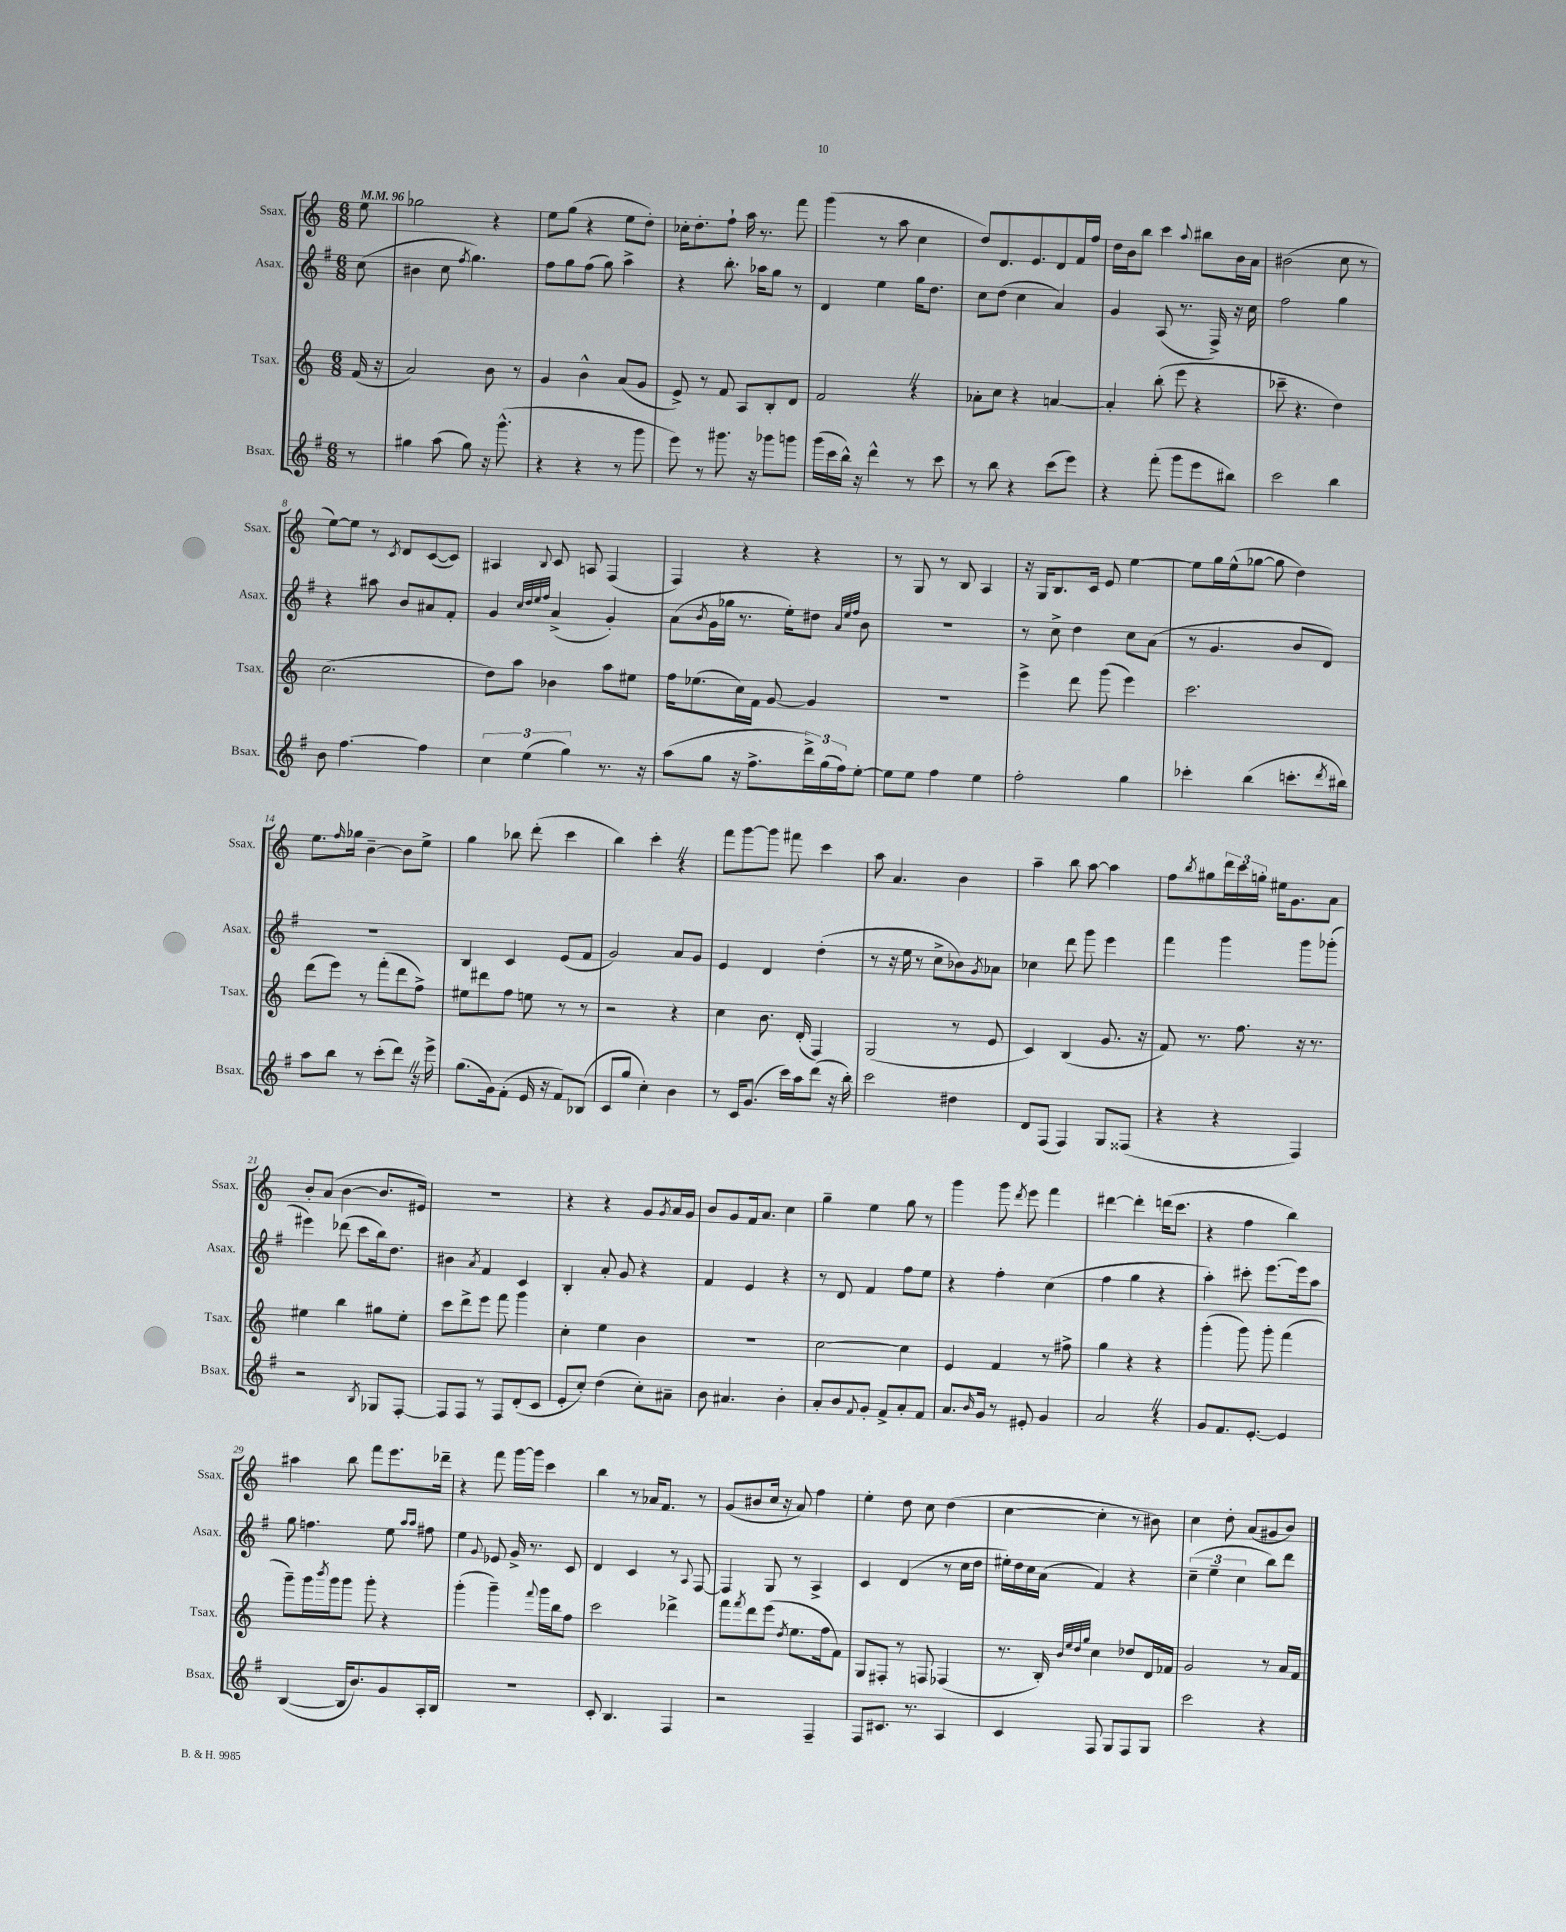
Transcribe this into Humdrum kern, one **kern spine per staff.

**kern	**kern	**kern	**kern
*staff4	*staff3	*staff2	*staff1
*clefG2	*clefG2	*clefG2	*clefG2
*k[f#]	*k[]	*k[f#]	*k[]
*M6/8	*M6/8	*M6/8	*M6/8
*MM96	*MM96	*MM96	*MM96
8r	(16f	(8cc	8ee
.	16r	.	.
=	=	=	=
4gg#	2a)	4b#	2gg-
(8aa	.	8cc	.
.	.	8qff#	.
8gg#)	.	4.gg)	.
16r	8b	.	4r
(8.ggg^^	.	.	.
.	8r	.	.
=	=	=	=
4r	4g	8ff#	8ee
.	.	8gg	(8gg
4r	4b^^	(8ff#	4r
.	.	8gg)	.
8r	(8a	4aa^	8ee
8ggg	8g	.	8dd')
=	=	=	=
8eee)	8e^)	4r	16cc-'
.	.	.	8.dd'
8r	8r	.	.
8.ggg#	8f	8.bb'	8ff`
.	8A	.	16aa
16r	.	16aa-	8.r
8ggg-	8B'	8gg	.
8ggg	8d	8r	8fff
=	=	=	=
(16ggg	2f	4d	(4ggg
16ccc	.	.	.
16bb^^)	.	.	.
16r	.	.	.
4ddd^^	.	4ee	8r
.	.	.	8aa
8r	4r	16gg	4cc
.	.	8.dd	.
8ccc	.	.	.
=	=	=	=
8r	8a-'	8cc	8dd)
8bb	8cc	(8dd	8.d
4r	4r	4cc	.
.	.	.	8.e
(8ccc	[4a	4a)	8d
8eee)	.	.	16f
.	.	.	16ff
=	=	=	=
4r	4a']	4g	16dd
.	.	.	16b
.	.	.	8bb
(8fff#'	(8bb'	(8A	4ccc
8ggg	8eee	8.r	.
.	.	.	8qqaa
8eee	4r	.	8bb#
.	.	16F#^)	.
8bb#)	.	16r	16b
.	.	16cc	16a
=	=	=	=
2ccc	8ccc-~	2ff#	(2b#
.	4.r	.	.
4bb	4dd)	4gg	8cc
.	.	.	8r
=	=	=	=
8b	(2.cc	4r	[8ee)
[4.ff#	.	.	8ee]
.	.	8aa#	8r
.	.	.	8qc
.	.	8b	8d
4ff#]	.	8a#	([8c
.	.	8f#'	8c])
=	=	=	=
6cc	8dd)	4g	4A#
.	8aa	.	.
(6ee	.	.	.
.	.	32qqcc	.
.	.	32qqdd	.
.	.	32qqee	.
.	.	32qqff#	8qqB
.	4b-	(4a^	8c
6gg)	.	.	.
.	.	.	8A
8.r	8aa	4g')	(4F
.	8ee#	.	.
16r	.	.	.
=	=	=	=
(8aa	16ff	(8a	4F)
.	(8.ee-	.	.
.	.	8qb	.
8gg	.	16g	.
.	.	16gg-	.
16r	16cc)	8.r	4r
8.ff#^	16f	.	.
.	[8g	.	.
.	.	16ee')	.
24ddd^)	4g]	8dd#	4r
(24gg	.	.	.
24ff#)	.	.	.
.	.	32qqa	.
.	.	32qqee	.
.	.	32qqff#	.
[8ee'	.	8b	.
=	=	=	=
8ee]	2.r	2.r	8r
8ee	.	.	8G
4ff#	.	.	8r
.	.	.	8B
4ee	.	.	4A
=	=	=	=
2ff#'	4eee^	8r	16r
.	.	.	16G
.	.	8cc^	8.B
.	8ddd	4dd	.
.	.	.	16c
.	(8ggg	.	8e
4gg	4eee)	8cc	[4ee
.	.	(8a	.
=	=	=	=
4ccc-'	2.ccc	8r	8ee]
.	.	4.g	16gg
.	.	.	(16ee^^
(4bb	.	.	[8gg-
.	.	.	8gg-]
8.ccc'	.	8b	4dd)
.	.	8d)	.
8qddd	.	.	.
16bb#)	.	.	.
=	=	=	=
8aa	(8ddd	2.r	8.ee
8bb	8eee)	.	.
.	.	.	16qqff
.	.	.	16gg-
8r	8r	.	[4b~
(8ccc'	(8fff'	.	.
8ddd)	8ddd	.	8b]
16r	8ff^)	.	8ee^
16eee^	.	.	.
=	=	=	=
(8.gg	8ee#	4B	4gg
.	8ddd#	.	.
16g)	.	.	.
(8f#'	8ff	4c	8bb-
16e	8ee	.	(8ddd'
16r	.	.	.
8f#)	8r	(8e	4ccc
(8B-	8r	8f#	.
=	=	=	=
8c	2r	2g)	4bb)
8gg	.	.	.
4cc')	.	.	4ccc'
4b	4r	8a	4r
.	.	8g	.
=	=	=	=
8r	4cc	4e	8fff
16c	.	.	[8ggg
(8.g	.	.	.
.	8.b	4d	8ggg]
16ccc)	.	.	8fff#
16aa	(16d'	.	.
(8ddd	4F)	(4dd'	4ccc
16r	.	.	.
16bb')	.	.	.
=	=	=	=
2ccc	(2G	8r	8aa
.	.	16r	4.a
.	.	16ee	.
.	.	8r	.
.	.	8cc^	.
4dd#	8r	8b-)	4b
.	.	8qg	.
.	8e	8a-	.
=	=	=	=
8d	4c)	4cc-	4aa~
(8F#	.	.	.
4F#)	(4B	8ddd	8bb
.	.	8ggg	[8aa
8G	8.g	4eee	4aa]
(8F##	.	.	.
.	16r	.	.
=	=	=	=
4r	8f)	4fff#	8ff
.	.	.	8qbb
.	8.r	.	8gg#
4r	.	4ggg	24ddd
.	.	.	24ccc
.	8.ff	.	.
.	.	.	24gg'
.	.	.	16ee#
.	.	.	8.g
4F#)	16r	8ggg	.
.	8.r	.	.
.	.	(8ggg-'	8a
=	=	=	=
2r	4ee#	4eee#)	8b'
.	.	.	(8a
.	4bb	(8ddd-	[4b
.	.	8ccc	.
8qB	.	.	.
8G-	8gg#	16bb)	8.b]
.	.	8.dd	.
[8F#'	8ee#'	.	.
.	.	.	16e#)
=	=	=	=
8F#]	8ccc	4b#	2.r
8F#	8ddd^	.	.
.	.	8qa	.
8r	8eee	4f#	.
8F#	8fff	.	.
(8d'	4ggg	4c	.
8c	.	.	.
=	=	=	=
8e'	4cc'	4B'	4r
8cc')	.	.	.
(4dd	4ee	8a'	4r
.	.	8g	.
8cc')	4b	4r	8g
.	.	.	8qg
8a#~	.	.	16a
.	.	.	16g
=	=	=	=
8b	2.r	4f#	8b
4.a#	.	.	8g
.	.	4e	16f
.	.	.	8.a
4b'	.	4r	4cc
=	=	=	=
8a'	[2cc	8r	4gg~
8b	.	8d	.
8qqf#	.	.	.
8g'	.	4f#	4ee
8f#^	.	.	.
8a'	4cc]	8ff#	8gg
8f#	.	8ee	8r
=	=	=	=
8.a	4e	4r	4ggg
16qqb	.	.	.
16g	.	.	.
8r	4f	4ff#'	8ggg
.	.	.	8qddd
8e#'	.	.	8eee
4g	8r	(4cc	4fff
.	8ff#^	.	.
=	=	=	=
2a	4gg	4ff#	[4ddd#
.	4r	4gg	4ddd#']
4r	4r	4r	(16ddd
.	.	.	8.ccc
=	=	=	=
8g	(4ggg'	4aa')	4r
8.f#	.	.	.
.	8ggg)	8ccc#'	4ff
[8.e'	.	.	.
.	8ggg'	[8.eee	.
4e]	(4fff	.	4bb)
.	.	16eee]	.
.	.	8aa	.
=	=	=	=
([4B	8ggg~)	8gg	4aa#
.	16ggg	4.ff	.
.	8qbbb	.	.
.	16ggg	.	.
16B]	8ggg	.	8bb
8.b)	.	.	.
.	8ggg'	.	8fff
8g	4r	8ee	8.eee
.	.	16qqaa	.
.	.	16qqaa	.
16A'	.	8ff#	.
16B	.	.	16ddd-~
=	=	=	=
2.r	(4ggg'	4ee	4r
.	.	8qqg	.
.	4ggg~)	8e-	8fff
.	.	16g^	[16ggg
.	.	8.r	16ggg]
.	8qqfff	.	.
.	16ggg	.	4ccc
.	16bb	.	.
.	8ff	8c	.
=	=	=	=
8c'	2ccc	4d	4bb
4.B	.	.	.
.	.	4c	8r
.	.	.	16a-
.	.	.	8.f
4F#	4ddd-^	8r	.
.	.	8qqA	.
.	.	[8F#	8r
=	=	=	=
2r	8fff	4F#]	(8g
.	8qfff	.	.
.	8ddd	.	8b#
.	(8eee	8G	16cc
.	.	.	16r
.	8qdd	.	.
.	8.ee	8r	8a)
4F#~	.	4A^	4ff
.	16ff	.	.
.	8f)	.	.
=	=	=	=
8F#	8G	4c	4ee'
8.c#	8F#'	.	.
.	8r	(4d	8dd
8.r	.	.	.
.	8F	.	8cc
4A	(4F-	8r	(4dd
.	.	16cc	.
.	.	16dd	.
=	=	=	=
4c	8.r	16ee#')	[4cc
.	.	16dd	.
.	.	16cc	.
.	16B')	(16a	.
.	32qqb	.	.
.	32qqee	.	.
.	32qqdd	.	.
.	32qqgg	.	.
8F#	4cc	4f#)	4cc']
8G	.	.	.
8F#	8dd-	4r	8r
8G	16d	.	8b#)
.	16f-	.	.
=	=	=	=
2ccc	2g	(6cc~	4cc
.	.	6ee~	.
.	.	.	8dd'
.	.	6cc	.
.	.	.	(8a
4r	8r	8bb)	8g#
.	16a	8ddd	8b)
.	16f	.	.
==	==	==	==
*-	*-	*-	*-
